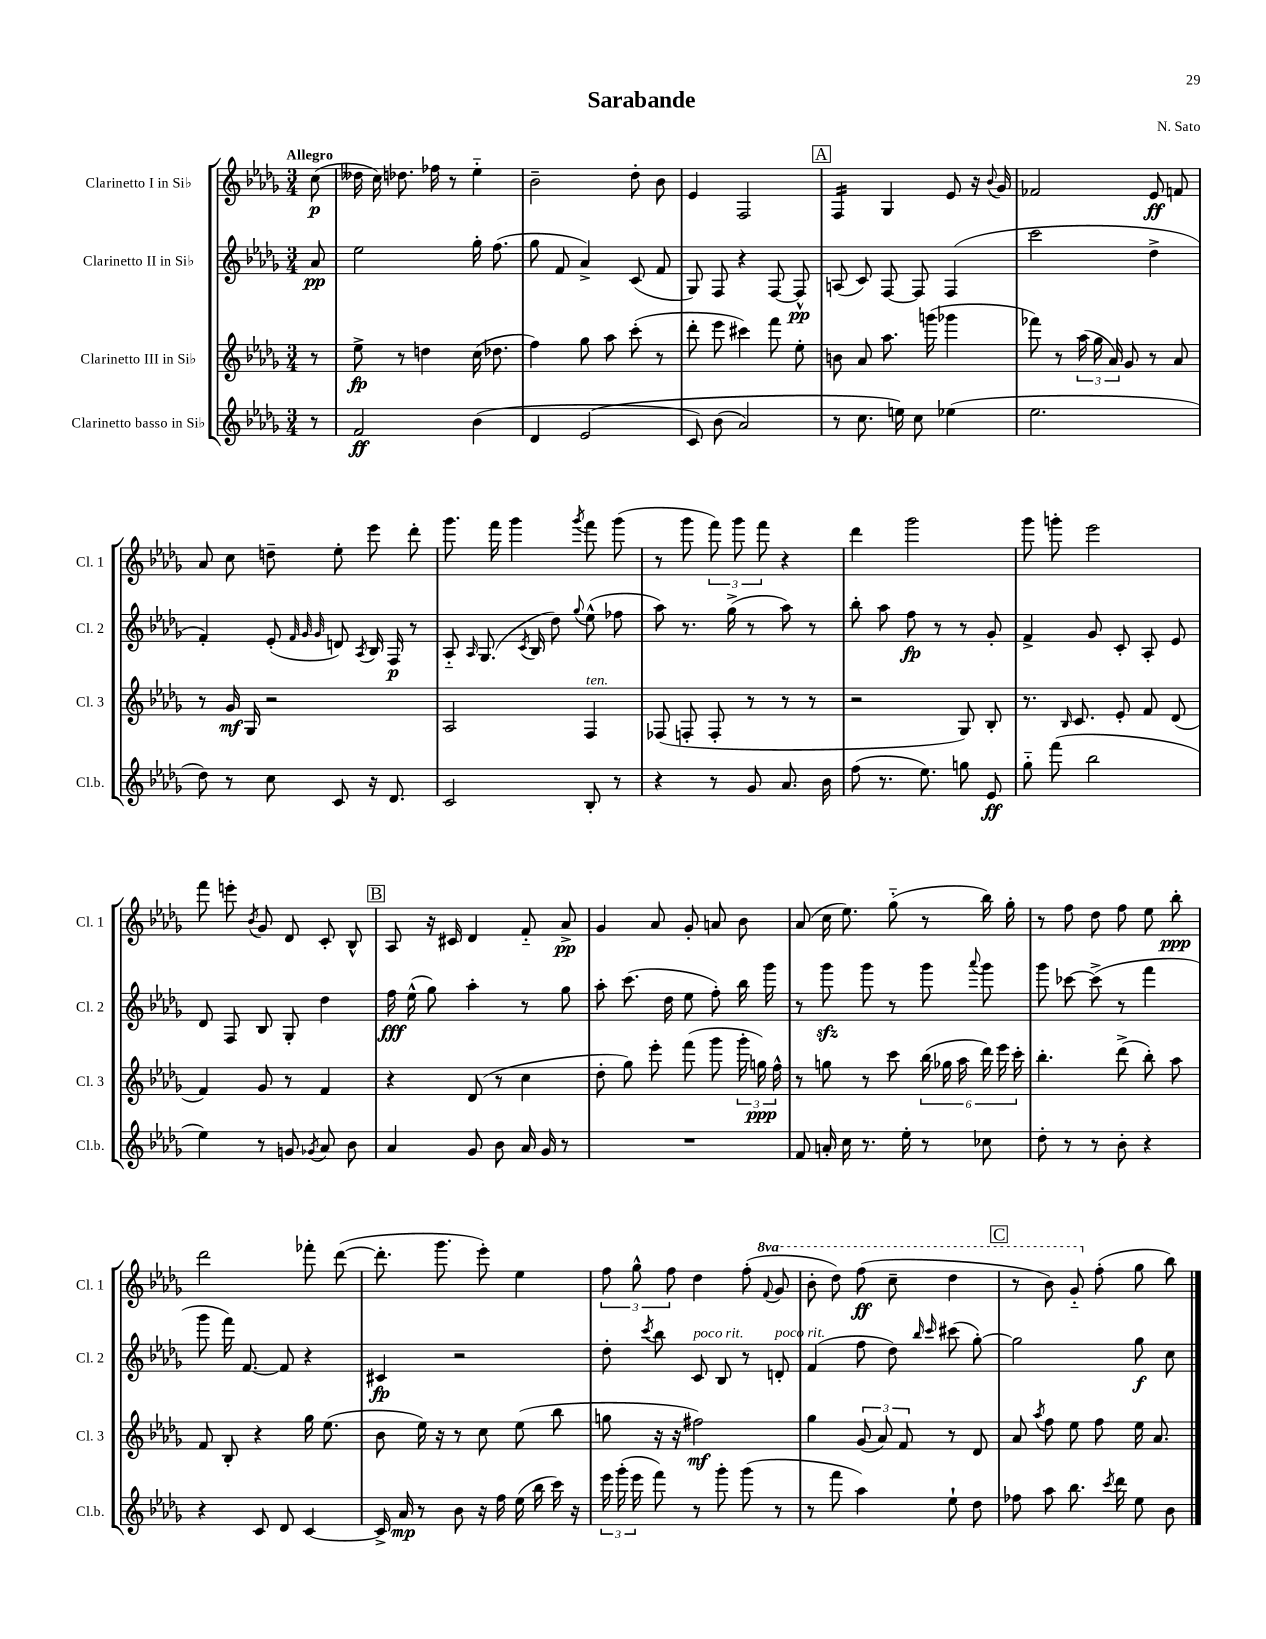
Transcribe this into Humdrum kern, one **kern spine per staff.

**kern	**kern	**kern	**kern
*staff4	*staff3	*staff2	*staff1
*clefG2	*clefG2	*clefG2	*clefG2
*k[b-e-a-d-g-]	*k[b-e-a-d-g-]	*k[b-e-a-d-g-]	*k[b-e-a-d-g-]
*M3/4	*M3/4	*M3/4	*M3/4
8r	8r	8a-	(8cc
=	=	=	=
2f	8ee-^	2ee-	16dd--
.	.	.	16cc)
.	8r	.	8.dd-
.	4dd	.	.
.	.	.	16ff-
.	.	.	8r
(4b-	(16cc	16gg-'	4ee-'~
.	8.dd-	(8.ff	.
=	=	=	=
4d-	4ff)	8gg-	2b-~
.	.	8f	.
&(2e-	8gg-	4a-^)	.
.	8aa-	.	.
.	(8ccc'	(8c	8dd-'
.	8r	8f	8b-
=	=	=	=
8c)	8ddd-'	8G-)	4e-
(8b-	8eee-	8F	.
2a-)	4ccc#)	4r	2F
.	8fff	[8F	.
.	8ee-'	8F^^]	.
=	=	=	=
8r	8b	(8A	4F
8.cc	8a-	8c)	.
.	8.aa-	[8F	4G-
16ee&)	.	.	.
8cc	.	8F]	.
.	(16ggg	.	.
(4ee-	4ggg-	(4F	8e-
.	.	.	16r
.	.	.	8qqb-
.	.	.	16g-
=	=	=	=
2.ee-	8fff-)	2ccc	2f-
.	8r	.	.
.	(24aa-	.	.
.	24gg-	.	.
.	24a-)	.	.
.	8g-	.	.
.	8r	4dd-^	8e-
.	8a-	.	8f
=	=	=	=
8dd-)	8r	4f')	8a-
8r	16g-	.	8cc
.	16G-	.	.
8cc	2r	(8e-'	8dd~
.	.	32qqf	.
.	.	32qqg-	.
.	.	32qqg-	.
8c	.	8d)	8ee-'
.	.	8qA-	.
16r	.	16B-	8eee-
8.d-	.	16F	.
.	.	8r	8ddd-'
=	=	=	=
2c	2A-	8A-'~	8.ggg-
.	.	16qqA-	.
.	.	(8.G-	.
.	.	.	16fff
.	.	.	4ggg-
.	.	8qc	.
.	.	16B-	.
.	.	8dd-)	.
.	.	8qqgg-	8qggg-
8B-'	4F	(8ee-^^	8fff
8r	.	8ff-	(8ggg-
=	=	=	=
4r	(8F-	8aa-)	8r
.	8F'	8.r	8ggg-
8r	8F'	.	12fff)
.	.	(16gg-^	.
.	.	.	12ggg-
8g-	8r	8r	.
.	.	.	12fff
8.a-	8r	8aa-)	4r
.	8r	8r	.
16b-	.	.	.
=	=	=	=
(8ff	2r	8bb-'	4ddd-
8.r	.	8aa-	.
.	.	8ff	2ggg-
8.ee-)	.	.	.
.	.	8r	.
8gg	8G-)	8r	.
8e-	8B-'	8g-'	.
=	=	=	=
8gg-'~	8.r	4f^	8ggg-
(8fff	.	.	8ggg'
.	16qqB-	.	.
.	8.c	.	.
2bb-	.	8g-	2eee-
.	8e-'	8c'	.
.	8f	8A-'	.
.	(8d-	8e-	.
=	=	=	=
4ee-)	4f)	8d-	8fff
.	.	8F	8eee'
.	.	.	8qb-
8r	8g-	8B-	8g-
8g	8r	8G-'	8d-
8qg-	.	.	.
8a-	4f	4dd-	8c'
8b-	.	.	8B-^^
=	=	=	=
4a-	4r	16ff	8A-
.	.	(16ee-^^	.
.	.	8gg-)	16r
.	.	.	16c#
8g-	(8d-	4aa-'	4d-
8b-	8r	.	.
16a-	4cc	8r	8f'~
16g-	.	.	.
8r	.	8gg-	8a-^
=	=	=	=
2.r	8dd-'	8aa-'	4g-
.	8gg-)	(8.ccc	.
.	8eee-'	.	8a-
.	.	16dd-	.
.	(8fff	8ee-	8g-'
.	8ggg-	8ff')	8a
.	24ggg-'	16bb-	8b-
.	24gg)	.	.
.	.	16ggg-	.
.	24ff^^	.	.
=	=	=	=
8f	8r	8r	(8a-
16a'	8gg	8ggg-	16cc
16cc	.	.	8.ee-)
8.r	8r	8ggg-	.
.	8ccc	8r	(8gg-'~
16ee-'	.	.	.
8r	(24bb-	8ggg-	8r
.	24gg-	.	.
.	24aa-	.	.
.	.	8qqaaa-	.
8cc-	24ddd-)	8ggg-	16bb-)
.	24eee-	.	.
.	.	.	16gg-'
.	24ccc'	.	.
=	=	=	=
8dd-'	4.bb-'	8ggg-	8r
8r	.	[8ccc-	8ff
8r	.	(8ccc-^]	8dd-
8b-'	(8ddd-^	8r	8ff
4r	8bb-')	4fff	8ee-
.	8aa-	.	8bb-'
=	=	=	=
4r	8f	8ggg-	2ddd-
.	8B-'	16fff)	.
.	.	[8.f	.
8c	4r	.	.
8d-	.	8f]	.
[4c	16gg-	4r	8fff-'
.	(8.ee-	.	.
.	.	.	([8ddd-
=	=	=	=
16c^]	8b-	4c#	8.ddd-']
16a-	.	.	.
8r	16ee-)	.	.
.	16r	.	8.ggg-
8b-	8r	2r	.
16r	8cc	.	8eee-')
16ff	.	.	.
(16ee-	(8ee-	.	4ee-
16bb-	.	.	.
16ccc)	8bb-	.	.
16r	.	.	.
=	=	=	=
24eee-	8gg	8dd-'	12ff
(24ggg-'	.	.	.
24eee-	.	.	12gg-^^
.	.	8qccc	.
8fff)	16r	8bb-	.
.	.	.	12ff
.	16r	.	.
8r	2ff#)	8c	4dd-
8ggg-'	.	8B-	.
(8ggg-	.	8r	(8ff'
.	.	.	8qqff
8r	.	8d'	8gg-
=	=	=	=
8r	4gg-	(4f	8bb-'
8fff	.	.	8ddd-)
4aa-)	(12g-	8ff	(8fff
.	12a-)	.	.
.	.	8dd-)	8ccc~
.	12f	.	.
.	.	16qqbb-	.
.	.	16qqccc	.
8ee-`	8r	(8ccc#	4ddd-
8dd-	8d-	[8gg-')	.
=	=	=	=
8ff-	8a-	2gg-]	8r
.	8qaa-	.	.
8aa-	8ff	.	8bb-)
8.bb-	8ee-	.	8gg-'~
.	8ff	.	(8ff'
8qccc	.	.	.
16ddd-	.	.	.
8ee-	16ee-	8gg-	8gg-
.	8.a-	.	.
8b-	.	8cc	8bb-)
==	==	==	==
*-	*-	*-	*-
